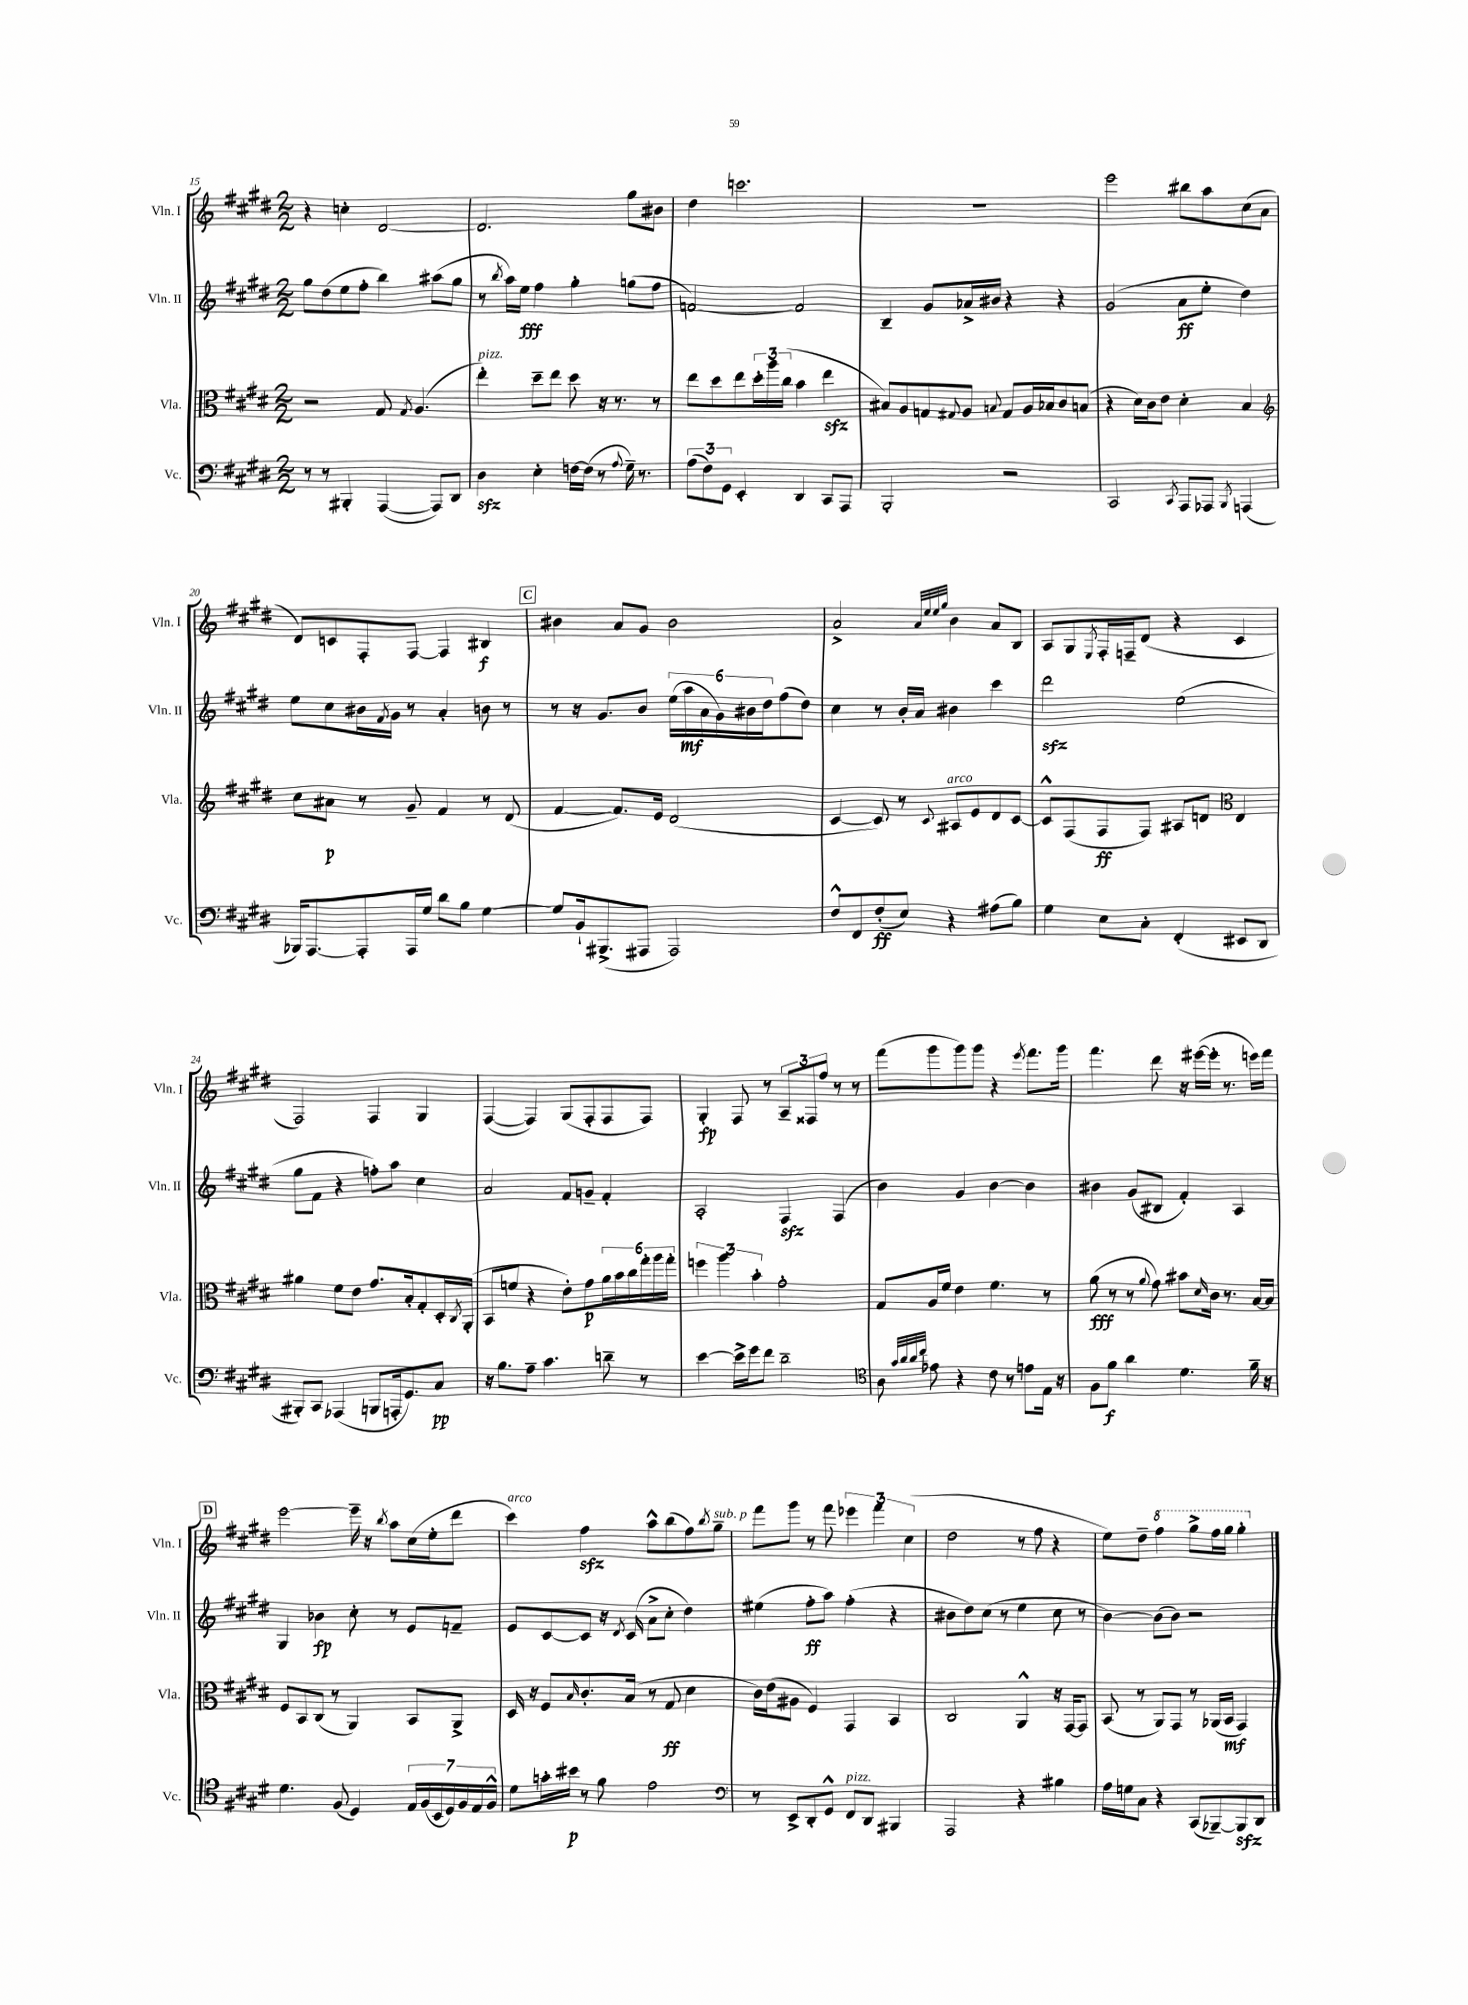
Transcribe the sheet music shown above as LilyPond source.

<<
\new StaffGroup <<
\new Staff = "s0" \with { instrumentName = "Vln. I" shortInstrumentName = "Vln. I" } {
    \clef treble \key e \major \numericTimeSignature \time 2/2
    r4 c''4-. dis'2~ |
    dis'2. gis''8 bis'8 |
    dis''4 c'''2. |
    R1 |
    e'''2 bis''8 a''8 cis''8( a'8 |
    dis'8) c'8 fis8-. fis8~ fis4 bis4\f |
    \mark \markup { \box "C" } bis'4 a'8 gis'8 bis'2 |
    a'2-> \grace { a'32 e''32 e''32 gis''32 } b'4 a'8 b8 |
    a8 gis8 \acciaccatura { e8 } fis16-. f16-- dis'8( r4 cis'4 |
    fis2) fis4 gis4 |
    fis4~( fis4) gis8( fis8-. fis8 fis8) |
    gis4-.\fp fis8 r8 \tuplet 3/2 { a8-- fisis8 fis''8 } r8 r8 |
    fis'''8( gis'''8 gis'''8) gis'''8 r4 \acciaccatura { e'''8 } fis'''8. gis'''16 |
    fis'''4. dis'''8 r16 eis'''16~( eis'''16-. r8. e'''16) fis'''16 |
    \mark \markup { \box "D" } e'''2~ e'''16-- r16 \acciaccatura { b''8 } a''8 cis''16( e''16-. dis'''8 |
    cis'''4^\markup { \italic "arco" }) fis''4\sfz a''8-^ b''8( fis''8) \acciaccatura { b''8 } gis''8--^\markup { \italic "sub. p" } |
    fis'''8 gis'''8 r8 fis'''8 \tuplet 3/2 { ees'''4 fis'''4 cis''4( } |
    dis''2 r8 fis''8 r4 |
    e''8) dis''8-- \ottava #1 fis'''4 gis'''8-> fis'''16 gis'''16 gis'''4-. \ottava #0 \bar "|." |
}
\new Staff = "s1" \with { instrumentName = "Vln. II" shortInstrumentName = "Vln. II" } {
    \clef treble \key e \major \numericTimeSignature \time 2/2
    gis''8 dis''8( e''8 fis''8-. b''4) ais''8( gis''8 |
    r8 \acciaccatura { b''8 } a''16) e''16\fff fis''4 gis''4-. g''8( fis''8 |
    f'2~) f'2 |
    b4-- gis'8 aes'16-> bis'16 r4 r4 |
    gis'2( a'8\ff e''8-. dis''4) |
    e''8 cis''8 bis'16 \acciaccatura { fis'8 } gis'16 r8 a'4-. b'8 r8 |
    \mark \markup { \box "C" } r8 r16 gis'8. b'8 \tuplet 6/4 { e''16( a''16\mf a'16 gis'16) bis'16 dis''16 } fis''8( dis''8) |
    cis''4 r8 b'16-. a'16 bis'4 cis'''4 |
    dis'''2\sfz e''2( |
    gis''8 fis'8 r4 f''8-.) a''8 cis''4 |
    a'2 fis'8 g'8-- fis'4-. |
    a2-. fis4\sfz fis4( |
    b'4) gis'4 b'4~ b'4 |
    bis'4 gis'8( bis8 fis'4-.) a4 |
    \mark \markup { \box "D" } gis4 bes'4\fp cis''8-. r8 e'8 f'8-- |
    e'8 cis'8~ cis'8 r16 \acciaccatura { dis'8 } cis'16( a'8-> cis''8-. dis''4) |
    eis''4( fis''8-.\ff a''8) fis''4-.( r4 |
    bis'8 dis''8) cis''8( r8 e''4 cis''8 r8 |
    b'4~) b'8( b'8) r2 \bar "|." |
}
\new Staff = "s2" \with { instrumentName = "Vla." shortInstrumentName = "Vla." } {
    \clef alto \key e \major \numericTimeSignature \time 2/2
    r2 gis8 \acciaccatura { gis8 } a4.( |
    e''4-.^\markup { \italic "pizz." }) dis''8-- e''8 dis''8 r16 r8. r8 |
    e''8 dis''8 e''8 \tuplet 3/2 { dis''16-. a''16 cis''16( } b'4 e''4\sfz |
    bis8) a8 g8 \appoggiatura { gis8 } a8 \appoggiatura { b8 } gis8 a16 bes16 cis'8 b8( |
    r4 dis'16) cis'16 e'8 dis'4-. b4 |
    \clef treble cis''8 ais'8\p r8 gis'8-- fis'4 r8 dis'8( |
    \mark \markup { \box "C" } fis'4~ fis'8.) e'16 dis'2( |
    cis'4~ cis'8) r8 \appoggiatura { cis'8 } ais8^\markup { \italic "arco" } e'8 dis'8 cis'8~ |
    cis'8-^ fis8( fis8\ff fis8) ais8 d'8 \clef alto e4 |
    ais'4 fis'8 e'8 gis'8. b16-. gis8-. dis16-. \acciaccatura { cis8 } a,16-.( |
    b,8 f'8 r4 e'8-.) gis'8\p \tuplet 6/4 { a'16 b'16 cis''16 gis''16-. a''16 gis''16-. } |
    \tuplet 3/2 { f''4 a''4 b'4-. } gis'2-. |
    gis8 a16 fis'16 e'4 fis'4. r8 |
    a'8\fff( r8 r8 \appoggiatura { a'8 } gis'8) bis'8 \grace { dis'16 } cis'16 r8. b16~ b16 |
    \mark \markup { \box "D" } fis8 b,8 cis8( r8 a,4) b,8 a,8-> |
    dis16 r16 fis8 \grace { b16 } cis'8.-. b16( r8 gis8\ff dis'4 |
    cis'16) e'16( ais8 fis4) gis,4 b,4 |
    cis2 a,4-^ r16 gis,16~ gis,8 |
    b,8( r8 a,8) gis,8 r8 aes,16( b,16\mf gis,4) \bar "|." |
}
\new Staff = "s3" \with { instrumentName = "Vc." shortInstrumentName = "Vc." } {
    \clef bass \key e \major \numericTimeSignature \time 2/2
    r8 r8 bis,,4-. a,,4~( a,,8) dis,8 |
    dis4\sfz e4-. f16~ f16( r8 \appoggiatura { a8 } gis16--) r8. |
    \tuplet 3/2 { a8( fis8) gis,8 } e,4-. dis,4 cis,8 a,,8 |
    b,,2-. r2 |
    cis,2 \acciaccatura { cis,8 } a,,8 aes,,8 \acciaccatura { b,,8 } a,,4( |
    bes,,16) a,,8.~ a,,8-. a,,16 gis16 dis'8 b8 gis4~ |
    \mark \markup { \box "C" } gis8 b,16-! bis,,8.->( ais,,8 ais,,2) |
    fis8-^ fis,8 fis8-.\ff( e8) r4 ais8( b8) |
    gis4 e8 cis8-. fis,4-.( eis,8 dis,8 |
    bis,,8-.) cis,8 aes,,4( b,,8 a,,16-. gis,8.) cis8\pp |
    r16 b8. a8-- cis'4. d'8-- r8 |
    e'4~ e'16-> gis'16 fis'8 dis'2-- |
    \clef tenor a8 \grace { gis'32 a'32 a'32 cis''32 } ees'8 r4 cis'8 r8 e'8 e16 r16 |
    fis8 fis'8\f a'4 dis'4. fis'16-- r16 |
    \mark \markup { \box "D" } dis'4. fis8( dis4) \tuplet 7/4 { e16 fis16( b,16 dis16) fis16 e16 fis16-^ } |
    dis'8 g'16-. bis'16\p r8 fis'8 e'2 |
    \clef bass r8 e,8-> dis,8-. gis,8-^ fis,8^\markup { \italic "pizz." } dis,8 bis,,4 |
    a,,2 r4 bis4 |
    a16 g16 cis8 r4 cis,8( bes,,8~--) bes,,8\sfz dis,8 \bar "|." |
}
>>
>>
\layout { \context { \Score currentBarNumber = #15 } }
